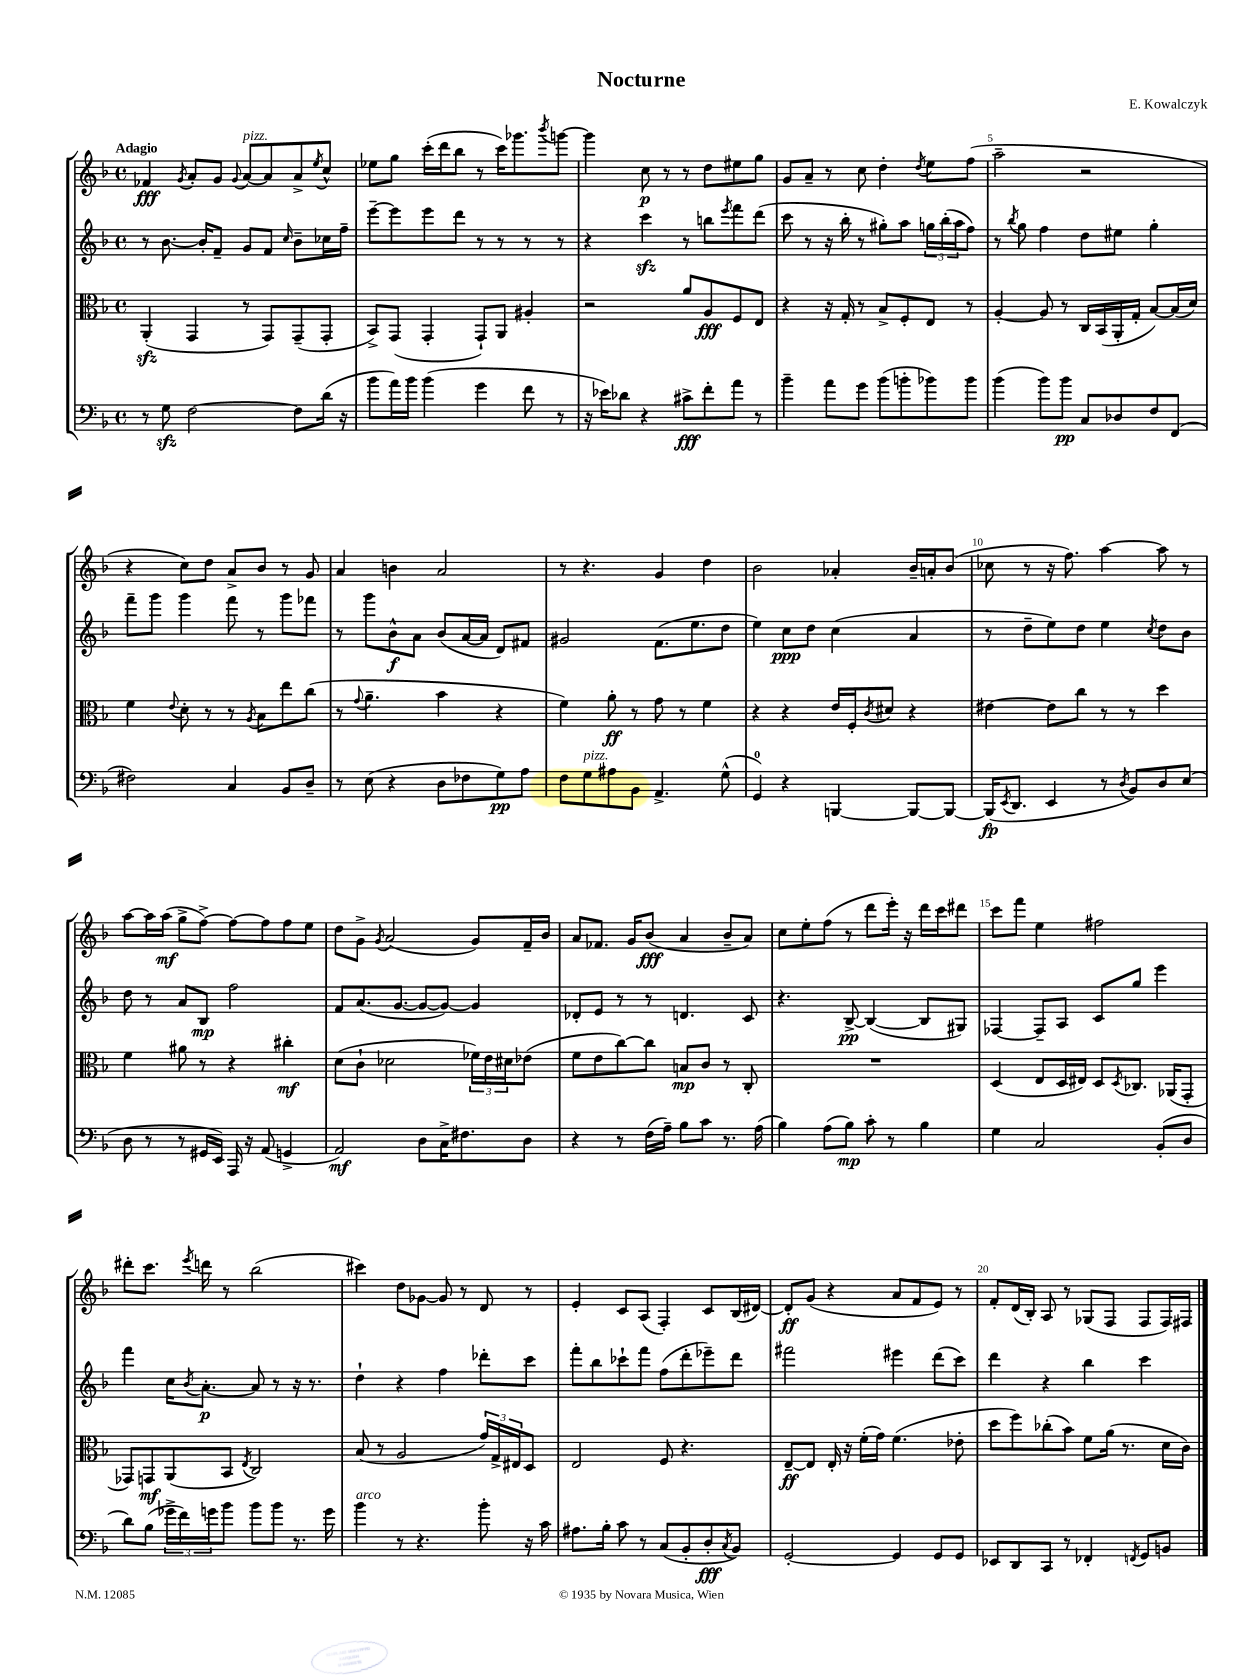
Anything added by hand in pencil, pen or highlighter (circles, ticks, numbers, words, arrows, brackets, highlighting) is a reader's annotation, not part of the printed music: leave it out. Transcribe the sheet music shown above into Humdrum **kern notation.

**kern	**kern	**kern	**kern
*staff4	*staff3	*staff2	*staff1
*clefF4	*clefC3	*clefG2	*clefG2
*k[b-]	*k[b-]	*k[b-]	*k[b-]
*M4/4	*M4/4	*M4/4	*M4/4
*met(c)	*met(c)	*met(c)	*met(c)
8r	(4AA'	8r	4f-
8G	.	[8.b-	.
.	.	.	8qg
[2F	4GG	.	8a'
.	.	16b-']	.
.	.	8f~	8g
.	.	.	8qqg
.	8r	8g	[8a
.	8GG)	8f	8a]
.	.	16qqcc	.
8F]	(8GG~	8b-~	8a^
.	.	.	8qee
(16d	8GG'	16cc-	8cc^^
16r	.	16ff~	.
=	=	=	=
8b-	8BB-^)	[8eee~	8ee-
16a)	(8GG	8eee]	8gg
16b-	.	.	.
(4b-	4GG'	8eee	(16ccc'
.	.	.	16ddd
.	.	8ddd	8bb-
4g	8GG`)	8r	8r
.	8AA	8r	16ccc)
.	.	.	8.ggg-
8f	4A#'	8r	.
.	.	.	8qbbb-
8r	.	8r	[8ggg
=	=	=	=
16r	2r	4r	4ggg]
16e-)	.	.	.
8d-	.	.	.
4r	.	4ccc	8cc
.	.	.	8r
8c#^	8a	8r	8r
8f'	8A	8bb	8dd
.	.	8qeee	.
8a	8F	8fff	8ee#
8r	8E	(8ddd	8gg
=	=	=	=
4b-~	4r	8ccc	8g
.	.	8r	8a~
8a	16r	16r	8r
.	16G'	16bb-'	.
8g	8r	8r	8cc
(8b-	8B-^	8gg#')	4dd'
8b'	8F'	8aa	.
.	.	.	8qdd
8b-)	8E	24gg	8ee
.	.	(24bb-'	.
.	.	24aa	.
8b-	8r	8ff)	(8ff
=	=	=	=
(4b-	[4A'	8r	2aa~
.	.	8qbb-	.
.	.	8gg	.
8b-)	8A]	4ff	.
8b-	8r	.	.
8C	16C	8dd	2r
.	(16BB-	.	.
8D-	16AA'	8ee#	.
.	16G'	.	.
8F	[8B-)	4gg'	.
(8FF	(16B-]	.	.
.	16d)	.	.
=	=	=	=
2F#)	4f	8fff~	4r
.	.	8ggg	.
.	8qqe	.	.
.	8d'	4ggg	8cc)
.	8r	.	8dd
4C	8r	8fff	8a^
.	8qA	.	.
.	8B-	8r	8b-
8BB-	8ee	8ggg	8r
8D~	(8cc	8fff-	8g
=	=	=	=
8r	8r	8r	4a
.	8qqg	.	.
(8E	4.a~	8ggg	.
4r	.	8b-^^	4b
.	.	8a	.
8D	4b-	(8b-	2a
8F-	.	[16a	.
.	.	16a]	.
8G)	4r	8d)	.
8A	.	8f#	.
=	=	=	=
8F	4f)	2g#	8r
8G	.	.	4.r
8A#	8a'	.	.
8BB-	8r	.	.
4.AA^	8g	(8.f	4g
.	8r	.	.
.	.	8.ee	.
.	4f	.	4dd
(8G^^	.	8dd	.
=	=	=	=
4GG)	4r	4ee)	2b-
4r	4r	8cc	.
.	.	8dd	.
[4BBB	16e	(4cc	4a-'
.	16F'	.	.
.	8qc	.	.
.	8d#	.	.
8BBB_	4r	4a	16b-~
.	.	.	16a'
8BBB_	.	.	(8b-
=	=	=	=
(16BBB]	[4e#	8r	8cc-
8qEE	.	.	.
8.DD	.	.	.
.	.	8dd~	8r
4EE	8e#]	8ee)	16r
.	.	.	8.ff)
.	8cc	8dd	.
8r	8r	4ee	[4aa
8qD	.	.	.
8BB-)	8r	.	.
.	.	8qcc	.
8D	4dd	8dd	8aa]
(8E	.	8b-	8r
=	=	=	=
8D	4f	8dd	[8aa
8r	.	8r	16aa]
.	.	.	(16aa
8r	8a#	8a	8gg^
16GG#	8r	8B-	[8ff^)
16EE)	.	.	.
16AAA	4r	2ff	8ff_
16r	.	.	.
(8AA	.	.	8ff]
4GG^	4cc#'	.	8ff
.	.	.	8ee
=	=	=	=
2AA)	(8d	8f	8dd
.	8c`	(8.a	8g^
.	.	.	8qg
.	2d-	.	(2a
.	.	[8.g	.
8D	.	8g_	.
16C^	.	8g_)	.
8.F#	.	.	.
.	24f-)	4g]	8g)
.	24e	.	.
.	24d#	.	.
8D	(8e-	.	16f~
.	.	.	16b-
=	=	=	=
4r	8f	8d-'	8a
.	8e	8e	8.f-
8r	[8cc)	8r	.
.	.	.	16g
(16F	8cc]	8r	(8b-
16A~)	.	.	.
8B-	8B	4.d	4a
8c	8c	.	.
8.r	8r	.	8b-~
.	8C'	8c	8a)
(16A	.	.	.
=	=	=	=
4B-)	1r	4.r	8cc
.	.	.	8ee'
(8A	.	.	(8ff
8B-)	.	[8B-^	8r
8c'	.	(4B-_	8ddd
8r	.	.	16eee')
.	.	.	16r
4B-	.	8B-]	16ddd
.	.	.	16ccc
.	.	8G#)	8ddd#
=	=	=	=
4G	(4D	[4F-	8ccc
.	.	.	8fff
2C	8E	8F-~]	4ee
.	16D	8A	.
.	16E#)	.	.
.	8D	8c	2ff#
.	8qD	.	.
.	8.C-	8gg	.
(8BB-'	.	4eee	.
.	(16AA-	.	.
8D	8GG'	.	.
=	=	=	=
8d)	8GG-)	4fff	8ddd#'
(8B-	8GG	.	8.ccc
24g-^	(8AA	16cc	.
24f)	.	.	.
.	.	8qb-	8qeee
.	.	[8.a'	16ddd
24g	.	.	.
8b-	8BB-	.	8r
.	8qE	.	.
8b-	2C)	8a]	(2bb-
8b-	.	8r	.
8.r	.	16r	.
.	.	8.r	.
16g	.	.	.
=	=	=	=
4b-	(8B-	4dd`	4ccc#)
.	8r	.	.
8r	2A	4r	8dd
4.r	.	.	[8g-
.	.	4ff	8g-]
.	.	.	8r
8b-'	24g)	8ddd-'	8d
.	24G^	.	.
.	24E#	.	.
16r	8D	8ccc	8r
16c	.	.	.
=	=	=	=
8.A#	2E	8fff'	4e'
.	.	8bb-	.
16B-'	.	.	.
8c	.	8ccc-`	8c
8r	.	8fff	(8A
(8C	8F	(8ff	4F')
8BB-'	4.r	8ddd'	.
8D'	.	8eee-~)	8c
8qC	.	.	.
8BB-)	.	8ddd	(16B-
.	.	.	[16d#)
=	=	=	=
[2GG'	[8E~	2fff#	8d#']
.	8E]	.	(8g
.	16E'	.	4r
.	16r	.	.
.	(16f'	.	.
.	16g)	.	.
4GG]	(4.f	4eee#	8a
.	.	.	8f
8GG	.	(8ddd	8e)
8GG	8e-'	8ccc)	8r
=	=	=	=
8EE-	8dd	4ddd	8f'
8DD	8ff)	.	(16d
.	.	.	16B-')
8CC	(8cc-'	4r	8A
8r	8b-)	.	8r
4FF-'	8f	4bb-	(8G-
.	(16a	.	8F
.	8.r	.	.
8qFF	.	.	.
8GG	.	4ccc	8F
8BB	16d	.	16F)
.	16c)	.	16F#
==	==	==	==
*-	*-	*-	*-
